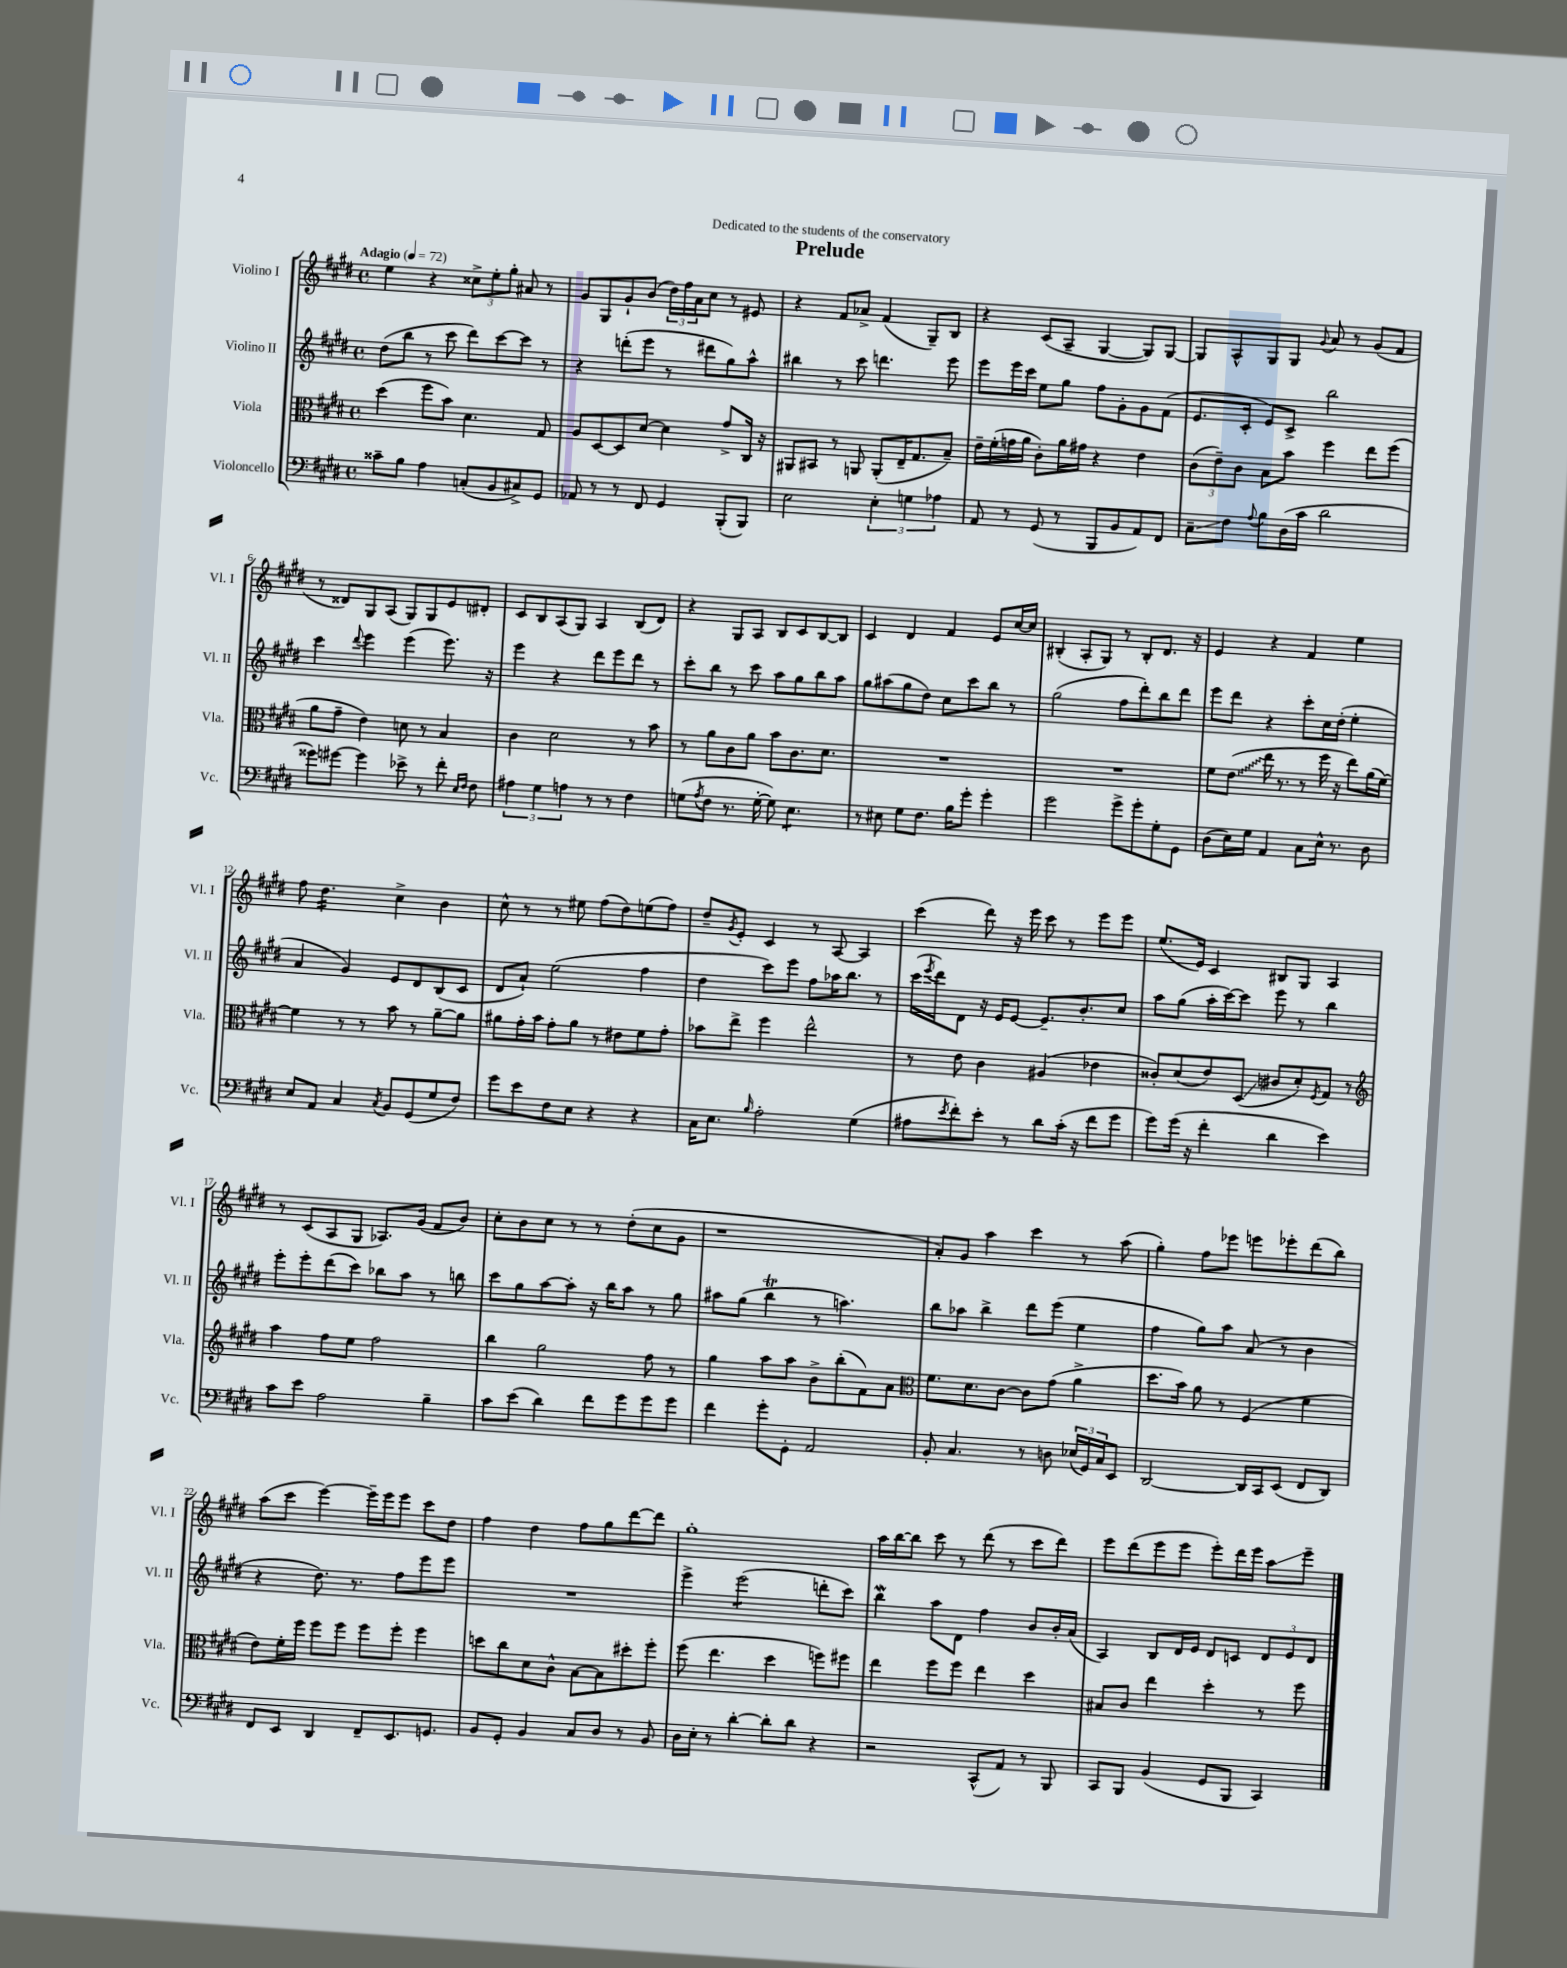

**kern	**kern	**kern	**kern
*staff4	*staff3	*staff2	*staff1
*clefF4	*clefC3	*clefG2	*clefG2
*k[f#c#g#d#]	*k[f#c#g#d#]	*k[f#c#g#d#]	*k[f#c#g#d#]
*M4/4	*M4/4	*M4/4	*M4/4
*met(c)	*met(c)	*met(c)	*met(c)
*MM72	*MM72	*MM72	*MM72
8c##~	(4dd#	(8dd#	4ee
8B	.	8bb	.
4A	8ff#	8r	4r
.	8b)	8ccc#	.
(8C'	4.d#	8ddd#)	12cc##^
.	.	.	12ee'
8BB	.	[8ccc#	.
.	.	.	12gg#'
8C#^)	.	8ccc#]	8a#
8GG#	8G#	8r	8r
=	=	=	=
8AA-	8A	4r	8g#
8r	[8D#	.	8G#
8r	8D#]	(8ddd'	8g#`
8FF#	[8d#	8eee	(8b
4GG#	4d#]	8r	24dd#)
.	.	.	24ff#
.	.	.	24a
.	.	8ddd#	8cc#
(8BBB'	8g#^	8gg#)	8r
8BBB)	16C#	8aa^^	8e#
.	16r	.	.
=	=	=	=
2E	8AA#	4bb#	4r
.	8BB#	.	.
.	8r	8r	8f#
.	8AA	8ccc#	8a-^
6E'	(8AA'	4.ddd	(4f#
.	16E~	.	.
6G	.	.	.
.	8.G#	.	.
.	.	.	8G#~)
6A-	.	.	.
.	8B~)	8eee	8B
=	=	=	=
8AA	16e~	8eee	4r
.	(16f#'	.	.
8r	16g	16eee	.
.	16a	16ccc#	.
(8GG#	8c#')	8ee	(8c#
8r	16a	8gg#	8A~
.	16g#	.	.
8BBB	4r	8ff#	[4G#
8BB	.	8g#'	.
8AA)	4e	8g#	8G#])
8FF#	.	(8f#	[8G#
=	=	=	=
8C#~	(12c#	8.e	8G#]
.	12e~)	.	.
8F#	.	.	8A^^
.	12c#	.	.
.	.	16c#'	.
8qqA	.	.	.
8B	8B	8e)	8G#
(16D#	8b	8c#^	8G#
16c#	.	.	.
.	.	.	8qqg#
2d#	4ff#	2bb	8a
.	.	.	8r
.	8ee	.	(8g#
.	(8ff#	.	8f#
=	=	=	=
8g##)	8a	4ccc#	8r
[8g#	8g#~	.	8d##)
.	.	8qqddd#	.
4g#]	4e)	4eee	8G#
.	.	.	(8A
8e-^	8d	(4eee	8G#)
8r	8r	.	8G#
8f#'	4B	8.eee)	8e
16qqE	.	.	.
16qqF#	.	.	.
8F#	.	.	8d#'
.	.	16r	.
=	=	=	=
6A#	4c#	4eee	8c#
.	.	.	8B
6G#	.	.	.
.	2d#	4r	(8A
6A	.	.	.
.	.	.	8G#)
8r	.	8ddd#	4A
8r	.	8eee	.
4F#	8r	8ddd#	(8B
.	8b	8r	8d#)
=	=	=	=
(8G	8r	8ccc#'	4r
8qA	.	.	.
8F#	8a	8bb	.
8.r	8c#	8r	8G#
.	8a	8ccc#	8A
[16G'	.	.	.
8G])	8b	8aa	8B
4.E	8.c#	8gg#	8c#
.	.	8bb	[8B
.	8.d#	.	.
.	.	8aa	8B]
=	=	=	=
8r	1r	8gg#	4c#
8E#	.	(8aa#	.
8G#	.	8gg#	4d#
8.F#	.	8dd#)	.
.	.	8cc#	4f#
16B	.	.	.
8g#'	.	8ccc#	.
4g#'	.	8bb	8e
.	.	8r	[16cc#
.	.	.	16cc#]
=	=	=	=
2g#	1r	(2gg#	(4B#'
.	.	.	8A'
.	.	.	8G#)
8g#^	.	8ff#	8r
8g#'	.	8ddd#')	8B#'
8G#'	.	8bb	8.d#
8GG#	.	8ddd#	.
.	.	.	16r
=	=	=	=
(8D#	8f#	8eee	4e
16E)	(8e	8ddd#	.
16G#	.	.	.
4AA	16ee	4r	4r
.	8.r	.	.
8C#	8r	8ccc#'	4f#
16E^^	16ff#	16cc#	.
8.r	16r	(16dd#'	.
.	8ee)	4ee'	4ee
8D#	(16a	.	.
.	[16f#)	.	.
=	=	=	=
8E	4f#]	4a	8ff#
8AA	.	.	4.dd#
4C#	8r	4g#)	.
.	8r	.	.
8qC#	.	.	.
8BB	8b	8e	4cc#^
(8GG#	8r	8d#	.
8G#	[8a~	(8B	4b
8F#)	8a]	8c#	.
=	=	=	=
8g#	8a#	8d#	8cc#^^
8e	16g#'	8a`)	8r
.	16b	.	.
8F#	8g#'	(2ee	8r
8E	8a#	.	8ee#
4r	8r	.	(8ff#
.	8e#	.	8dd#)
4r	8f#	4ff#	(8ee
.	8g#'	.	8ff#)
=	=	=	=
16C#	8b-	4dd#	8dd#~
8.E	.	.	.
.	.	.	8qg#
.	8ee^	.	8e'
16qqB	.	.	.
2A'	4ff#	8ccc#)	4c#
.	.	8eee	.
.	2ee^^	8ff#	8r
.	.	16aa-	[8A
.	.	8.bb	.
(4G#	.	.	4A]
.	.	8r	.
=	=	=	=
8A#	8r	(16ccc#	(4ccc#
.	.	8qeee	.
.	.	16ddd#)	.
8qe	.	.	.
8f#')	8e	8d#	.
8e'	4c#	16r	8ddd#)
.	.	16e	.
8r	.	[8e	16r
.	.	.	16eee
8d#	(4A#	8.e~]	8ccc#
(16c#'	.	.	8r
16r	.	8.b'	.
8f#	4e-	.	8eee
8g#	.	8cc#	8eee
=	=	=	=
8g#)	8c##')	8aa	(8.ee
(16g#	(8d#	(8gg#	.
16r	.	.	16e)
4f#'	8e)	16aa'	4c#
.	.	[16ccc#)	.
.	(8D#	8ccc#]	.
4d#	8c#	8eee	8B#
.	8d#')	8r	8G#
.	8qF#	.	.
4e)	8G#	4bb	4A
.	8r	.	.
=	=	=	=
*	*clefG2	*	*
8c#	4aa	8eee'	8r
8e	.	8eee'	(8c#
2A	8ff#	(8ddd#	8A
.	8ee	8ccc#)	8G#
.	2ff#	8bb-	8.A-)
.	.	8aa	.
.	.	.	(16g#
4B~	.	8r	8f#
.	.	8bb	8b)
=	=	=	=
8c#	4bb	8ccc#	8cc#'
(8e	.	8gg#	8b
4d#)	2gg#	[8aa	8cc#
.	.	8aa']	8r
8f#	.	16r	8r
.	.	16bb	.
8g#	.	8aa	(8dd#'
8g#	8ff#	8r	8cc#
8g#	8r	8gg#	8g#
=	=	=	=
4f#	4gg#	8aa#	1r
.	.	(8gg#	.
8g#'	8aa	4bb	.
8GG#'	8aa	.	.
2AA	8b^	8r	.
.	(8bb'	4.aa)	.
.	8f#)	.	.
.	8a	.	.
=	=	=	=
*	*clefC3	*	*
8BB'	8.f#	8bb	8a')
4.C#	.	8aa-	8g#
.	8.d#	.	.
.	.	4bb^	4aa
.	[8c#	.	.
8r	8c#]	8ddd#	4ccc#
8D	(8g#	(8eee	.
(24E-	4a^	4ee	8r
24GG#)	.	.	.
24C#	.	.	.
8EE	.	.	(8aa
=	=	=	=
[2DD#	8.dd#	4ff#	4gg#')
.	16b)	.	.
.	8a	8gg#)	8ff#
.	8r	8aa	8eee-
16DD#]	(4F#	(8a	8eee
16CC#	.	.	.
(8EE	.	8r	8eee-'
8FF#	4f#	4b	(8ddd#
8DD#)	.	.	8bb)
=	=	=	=
8FF#	8e)	4r	(8aa
8EE	16f#'	.	8ccc#
.	16ff#	.	.
4DD#	8ff#	8.dd#)	[4eee)
.	8ff#	.	.
.	.	8.r	.
8FF#~	8ff#	.	16eee~]
.	.	.	16eee
8.EE	8ff#'	8ff#	8eee
.	4ff#	8eee	8ccc#
8.GG	.	.	.
.	.	8eee	8dd#
=	=	=	=
8BB	8dd	1r	4ff#
8GG#'	8cc#	.	.
4BB	8d#	.	4dd#
.	8c#^^	.	.
8C#	[8B	.	8ff#
8D#	8B]	.	8gg#
8r	8dd#'	.	[8ddd#
8BB	8ff#'	.	8ddd#]
=	=	=	=
16D#	(8ff#	4eee^	1gg#'
16E'	.	.	.
8r	4.ee	.	.
[4d#'	.	(2eee	.
8d#']	4dd#	.	.
8d#	.	.	.
4r	8ff)	8ddd'	.
.	8ff#	8ccc#)	.
=	=	=	=
2r	4ee	4bb	16aa
.	.	.	[16bb
.	.	.	8bb]
.	8ff#	8aa	8ccc#
.	8ff#	8d#	8r
(8CC#^^	4ee	4ff#	(8ddd#
8AA)	.	.	8r
8r	4dd#	8b	8ccc#
8BBB	.	16b'	8ddd#)
.	.	(16a	.
=	=	=	=
8CC#	8B#	4A)	8eee
8BBB	8c#	.	(8ddd#
(4BB	4ee	8B	8eee
.	.	16d#	8eee
.	.	16e	.
8GG#	4dd#'	8d#	8eee')
8BBB	.	8c	16ddd#
.	.	.	16eee
4CC#)	8r	12d#	8aa
.	.	12e	.
.	8ff#	.	8eee~
.	.	12d#	.
==	==	==	==
*-	*-	*-	*-
